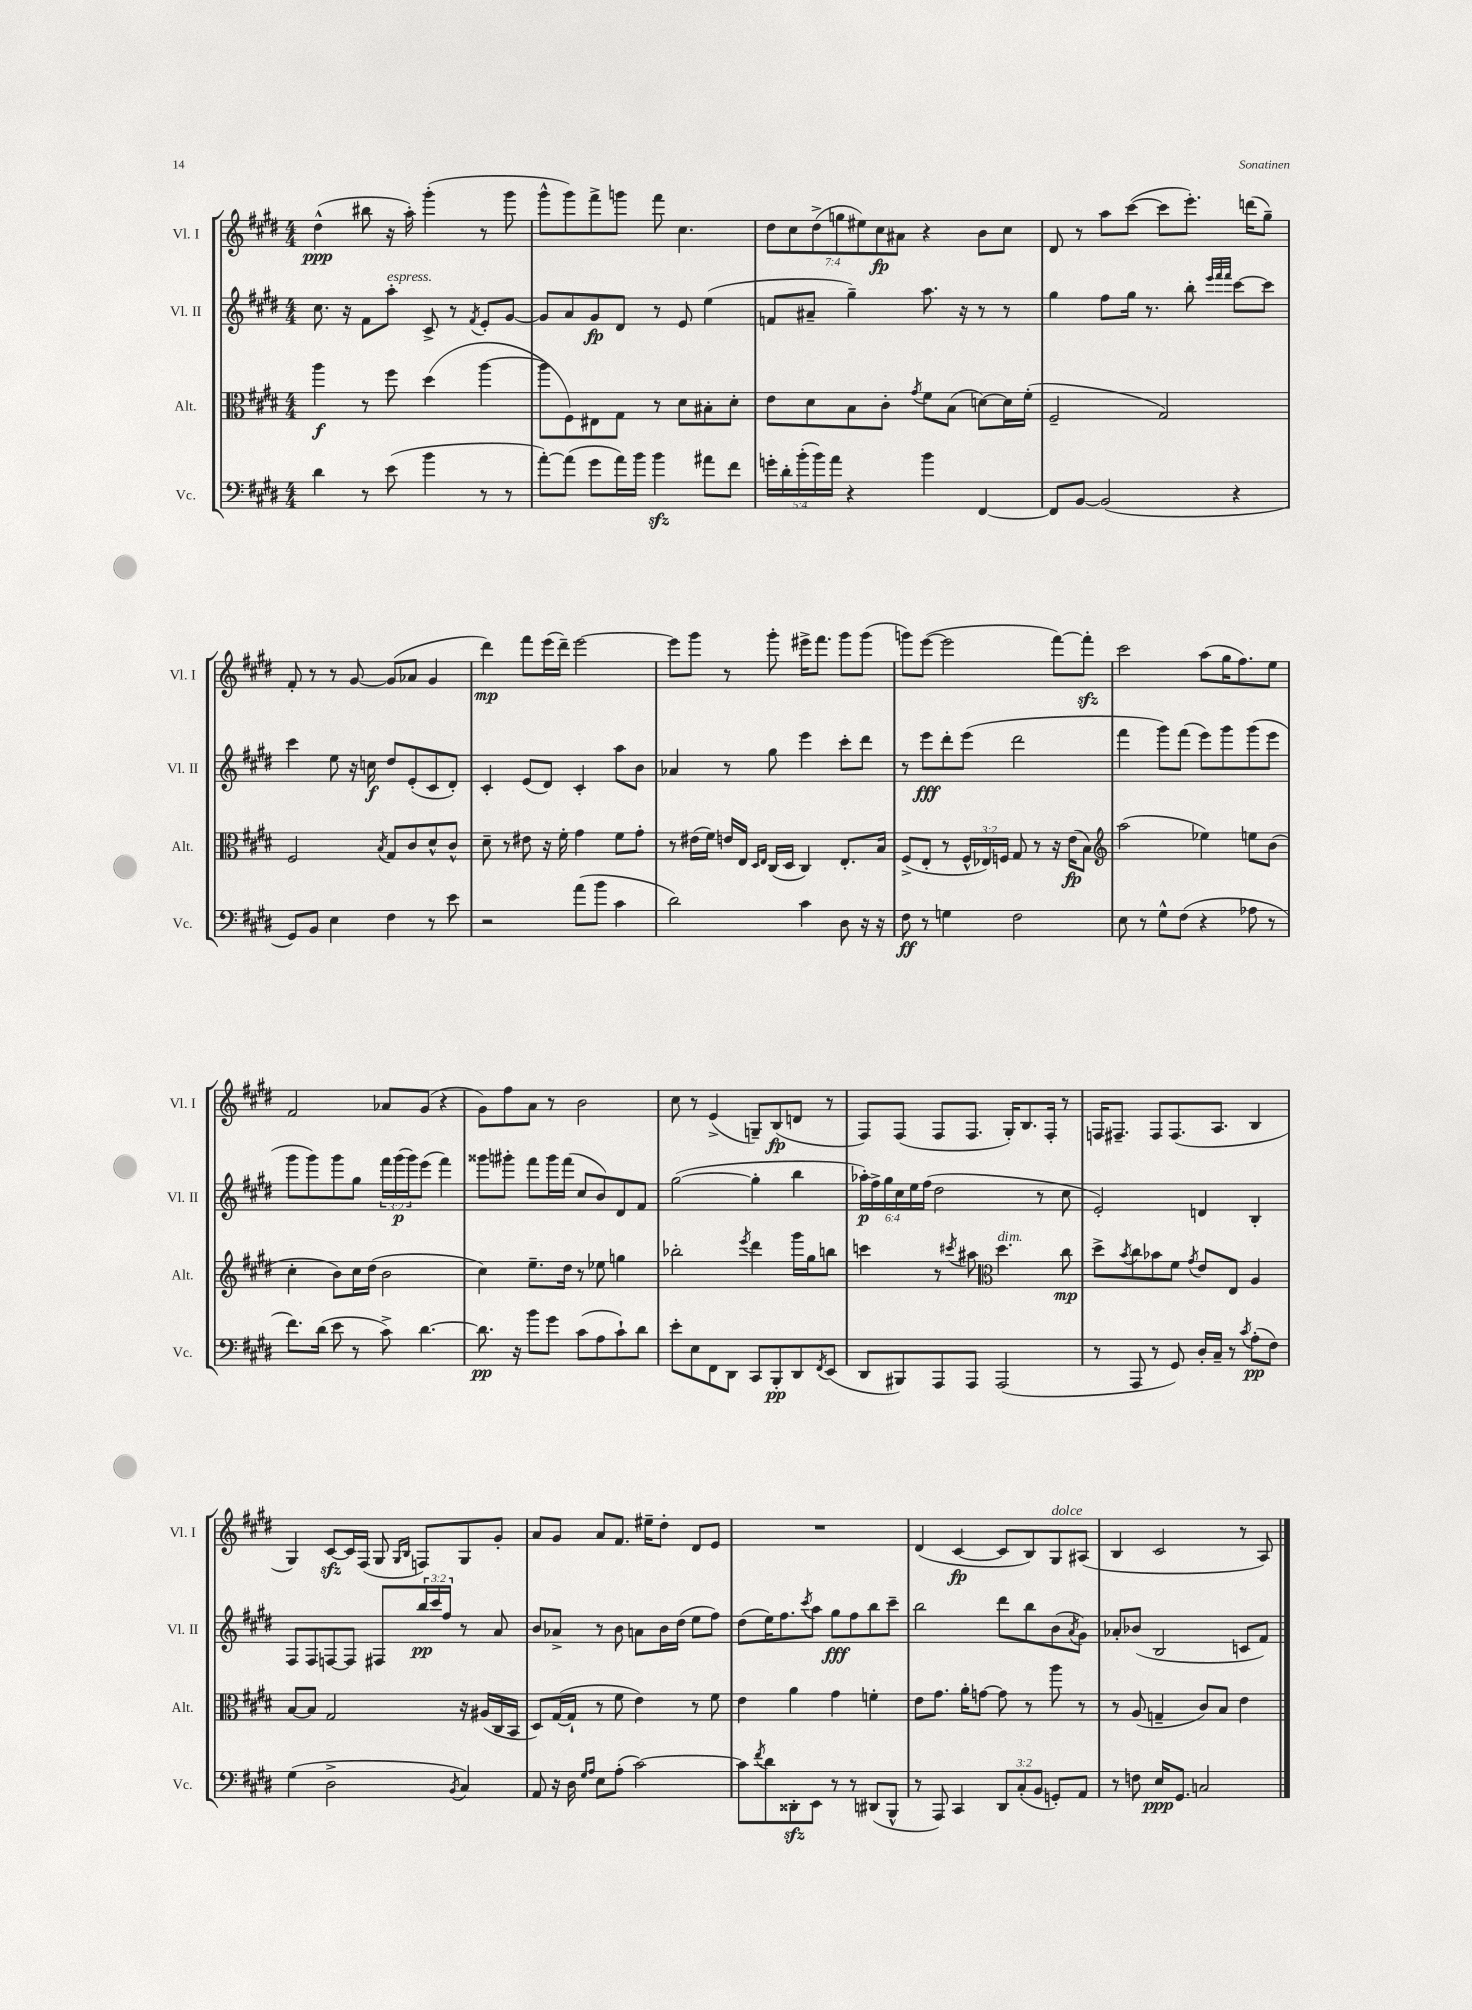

**kern	**kern	**kern	**kern
*staff4	*staff3	*staff2	*staff1
*clefF4	*clefC3	*clefG2	*clefG2
*k[f#c#g#d#]	*k[f#c#g#d#]	*k[f#c#g#d#]	*k[f#c#g#d#]
*M4/4	*M4/4	*M4/4	*M4/4
4d#\	4aa\	8.cc#\	(4dd#^^\
.	.	16r	.
8r	8r	8f#\L	8bb#\
(8e\	8ff#\	8aa'\J	16r
.	.	.	16aa'\)
4b\	(4dd#\	8c#^/	(4ggg#'\
.	.	8r	.
.	.	8qf#/	.
8r	[4aa\	8e'/L	8r
8r	.	[8g#/J	8ggg#\
=	=	=	=
[8a'\L)	8aa\]L	8g#/]L	8ggg#^^\L
(8a\]J	8F#\)	8a/	8ggg#\)
8g#\L	8E#\	8g#/	8fff#^\
16a\L)	8G#\J	8d#/J	8ggg\J
16b\JJ	.	.	.
4b\	8r	8r	8fff#\
.	8d#\L	8e/	4.cc#\
8a#\L	8B#'\	(4ee\	.
8f#\J	8d#'\J	.	.
=	=	=	=
20g'\LL	8e\L	8f/L	14dd#\L
20d#'\	.	.	.
.	.	.	14cc#\
(20b'\	.	.	.
.	8d#\	8a#~/J	.
.	.	.	(14dd#^\
20b\)	.	.	.
20a\JJ	.	.	.
.	.	.	14gg\
4r	8B\	4gg#~\)	.
.	.	.	14ee#\)
.	.	.	14cc#\
.	8c#'\J	.	.
.	.	.	14a#\J
.	8qg#/	.	.
4b\	8f#\L	8.aa\	4r
.	(8B\J	.	.
.	.	16r	.
[4FF#/	[8d\L)	8r	8b\L
.	16d\]L	8r	8cc#\J
.	(16f#'\JJ	.	.
=	=	=	=
8FF#/]L	2F#~/	4gg#\	8d#/
[8BB/J	.	.	8r
(2BB/]	.	8ff#\L	8aa\L
.	.	16gg#\Jk	([8ccc#\J
.	.	8.r	.
.	2G#/)	.	8ccc#\]L
.	.	8bb'\	8.eee'\J)
.	.	32qqeee/LLL	.
.	.	32qqfff#/	.
.	.	32qqfff#/JJJ	.
4r	.	[8ccc#\L	.
.	.	.	(16ddd\LK
.	.	8ccc#\]J	8gg#~\J)
=	=	=	=
8GG#/L)	2F#/	4ccc#\	8f#'/
8BB/J	.	.	8r
4E\	.	8ee\	8r
.	.	16r	[8g#/
.	.	16cc\	.
.	8qB/	.	.
4F#\	8G#/L	8dd#/L	(8g#/]L
.	8c#/	(8e'/	8a-/J
8r	8d#^^/	8c#/	4g#/
8e\	8c#^^/J	8d#'/J)	.
=	=	=	=
2r	8d#~\	4c#'/	4ddd#\)
.	8r	.	.
.	8e#\	(8e/L	8fff#\L
.	16r	8d#/J)	(16eee\L
.	16f#'\	.	16ddd#~\JJ)
(8a\L	4g#\	4c#'/	[2eee\
8b\J	.	.	.
4c#\	8f#\L	8aa\L	.
.	8g#'\J	8b\J	.
=	=	=	=
2d#\)	8r	4a-/	8eee\]L
.	(16e#\LL	.	8ggg#\J
.	16f#\JJ)	.	.
.	16e/LL	8r	8r
.	16E/JJ	.	.
.	16qqD#/LL	.	.
.	16qqE/JJ	.	.
.	(16C#/LL	8gg#\	8ggg#'\
.	16D#/JJ	.	.
4c#\	4C#/)	4eee\	16eee#^\LK
.	.	.	8.fff#\J
8D#\	8.E'/L	8ccc#'\L	8ggg#\L
16r	.	8ddd#\J	(8ggg#\J
16r	16B/Jk	.	.
=	=	=	=
8F#\	(8F#^/L	8r	8ggg\L)
8r	8E'/J	8eee\L	([8eee\J
4G\	8r	8ddd#'\	2eee\]
.	24F#^^/LL	(8eee\J	.
.	24E-/)	.	.
.	24F/JJ	.	.
2F#\	8G#/	2ddd#\	.
.	8r	.	.
.	16r	.	[8fff#\L)
.	(16e\LK	.	.
.	8B\J)	.	8fff#'\]J
=	=	=	=
*	*clefG2	*	*
8E\	(2aa\	4fff#\	2ccc#\
8r	.	.	.
8G#^^\L	.	8ggg#\L)	.
(8F#\J	.	(8fff#\J	.
4r	4ee-\)	8eee\L)	(8aa\L
.	.	8ggg#\	16gg#\K
.	.	.	8.ff#\)
8A-\	8ee\L	(8ggg#\	.
8r	(8b\J	8eee\J	8ee\J
=	=	=	=
8.f#\L)	4cc#'\	8ggg#\L	2f#/
.	.	8ggg#\)	.
(16d#\Jk	.	.	.
8e\	8b\L)	8ggg#\	.
8r	16cc#\L	8gg#\J	.
.	(16dd#\JJ	.	.
8c#^\)	2b\	24fff#\LL	8a-/L
.	.	(24ggg#\	.
.	.	24ggg#\J)	.
[4.d#\	.	(8eee\J	(8g#/J
.	.	4fff#\)	4r
=	=	=	=
8.d#\]	4cc#\)	8ggg##\L	8g#\L)
.	.	8ggg#'\J	8ff#\
16r	.	.	.
8b\L	8.ee~\L	8fff#\L	8a\J
8g#\J	.	16ggg#\L	8r
.	16dd#\Jk	(16fff#\JJ	.
(8c#\L	8r	8cc#/L	2b\
8A\	8ee-\	8b/)	.
8c#`\)	4gg\	8d#/	.
8d#\J	.	8f#/J	.
=	=	=	=
8e'\L	2bb-'\	([2gg#\	8cc#\
8E\	.	.	8r
8FF#\	.	.	(4e^/
8DD#\J	.	.	.
.	8qeee/	.	.
8CC#/L	4ddd#\	4gg#'\]	8G~/L)
8BBB'/	.	.	(8B/
8DD#/	16ggg#\LL	4bb\	8d/J
.	16gg#\J	.	.
8qFF#/	.	.	.
(8EE/J	8bb\J	.	8r
=	=	=	=
8DD#/L	4ccc\	24aa-'\LL)	8F#/L)
.	.	24ff#^\	.
.	.	24gg#\	.
8BBB#/)	.	24cc#\	(8F#/J
.	.	24ee\	.
.	.	(24ff#\JJ	.
8AAA/	8r	2dd#\	8F#/L
.	8qccc#/	.	.
8AAA/J	8aa#\	.	8.F#/J
*	*clefC3	*	*
(2AAA/	4.dd#\	.	.
.	.	.	16G#'/LK)
.	.	.	8.B/
.	.	8r	.
.	.	.	16F#'/Jk
.	8cc#\	8cc#\	8r
=	=	=	=
8r	8dd#^\L	2e'/)	16F/LK
.	.	.	8.F#~/J
.	8qb/	.	.
8AAA/	8cc#\	.	.
8r	8b-\	.	8F#/L
8GG#/)	8f#\J	.	(8.F#/
.	8qg#/	.	.
16D#'/LL	8e/L	4d/	.
16C#~/JJ	.	.	8.A/J
8r	8E/J	.	.
8qc#/	.	.	.
(8A'\L	4A/	4B'/	4B/
8F#\J)	.	.	.
=	=	=	=
(4G#\	[8B/L	8F#/L	4G#/)
.	8B/]J	8F#/	.
2D#^\	2G#/	[8F/	[8c#/L
.	.	8F/]J	16c#/]L
.	.	.	(16F#/JJ
.	.	8F#/L	8G#/
.	.	.	16qqG#/LL
.	.	.	16qqB/JJ
.	.	24bb/L	8F/L)
.	.	24ccc#/	.
.	.	24ff#/JJ	.
8qBB/	.	.	.
4C#/)	16r	8r	8G#/
.	(16A#/LL	.	.
.	16C#/	8a/	8g#'/J
.	16BB/JJ	.	.
=	=	=	=
8AA/	8D#/L)	8b/L	8a/L
16r	([16G#/L	8a-^/J	8g#/J
16D#\	16G#`/]JJ	.	.
16qqG#/LL	.	.	.
16qqA/JJ	.	.	.
8E\L	8r	8r	8a/L
(8A'\J	8f#\	8b\	8.f#/J
[2c#\)	4e\)	8a\L	.
.	.	.	16ee#~\LK
.	.	16b\L	8dd#'\J
.	.	(16dd#\JJ	.
.	8r	8ee\L	8d#/L
.	8f#\	8ff#\J)	8e/J
=	=	=	=
8c#\]L	4e\	(8dd#\L	1r
8qf#/	.	.	.
8d#\	.	16ee\K)	.
.	.	8.ff#\	.
8DD##'\	4a\	.	.
.	.	8qccc#/	.
8EE\J	.	8aa\J	.
8r	4g#\	8gg#\L	.
8r	.	8ff#\	.
(8DD#/L	4f'\	8bb\	.
8BBB^^/J	.	8ccc#~\J	.
=	=	=	=
8r	8e\L	2bb\	(4d#/
8AAA/)	8.g#\J	.	.
4CC#/	.	.	[4c#/
.	16a'\LK	.	.
.	[8g\J	.	.
12DD#/L	8g\]	8ddd#\L	8c#/]L
(12C#'/	.	.	.
.	8r	8bb\	8B/)
12BB/J	.	.	.
8GG'/L)	8aa\	(8b\	8G#/
.	.	8qa/	.
8AA/J	8r	8g#\J)	(8A#/J
=	=	=	=
8r	8r	8a-'/L	4B/
8F\	(8A/	(8b-/J	.
16E/LK	4G~/	2B/	2c#/
8.GG#/J	.	.	.
2C/	8c#/L)	.	.
.	8B/J	.	.
.	4e\	8c/L	8r
.	.	8f#/J)	8A/)
==	==	==	==
*-	*-	*-	*-
